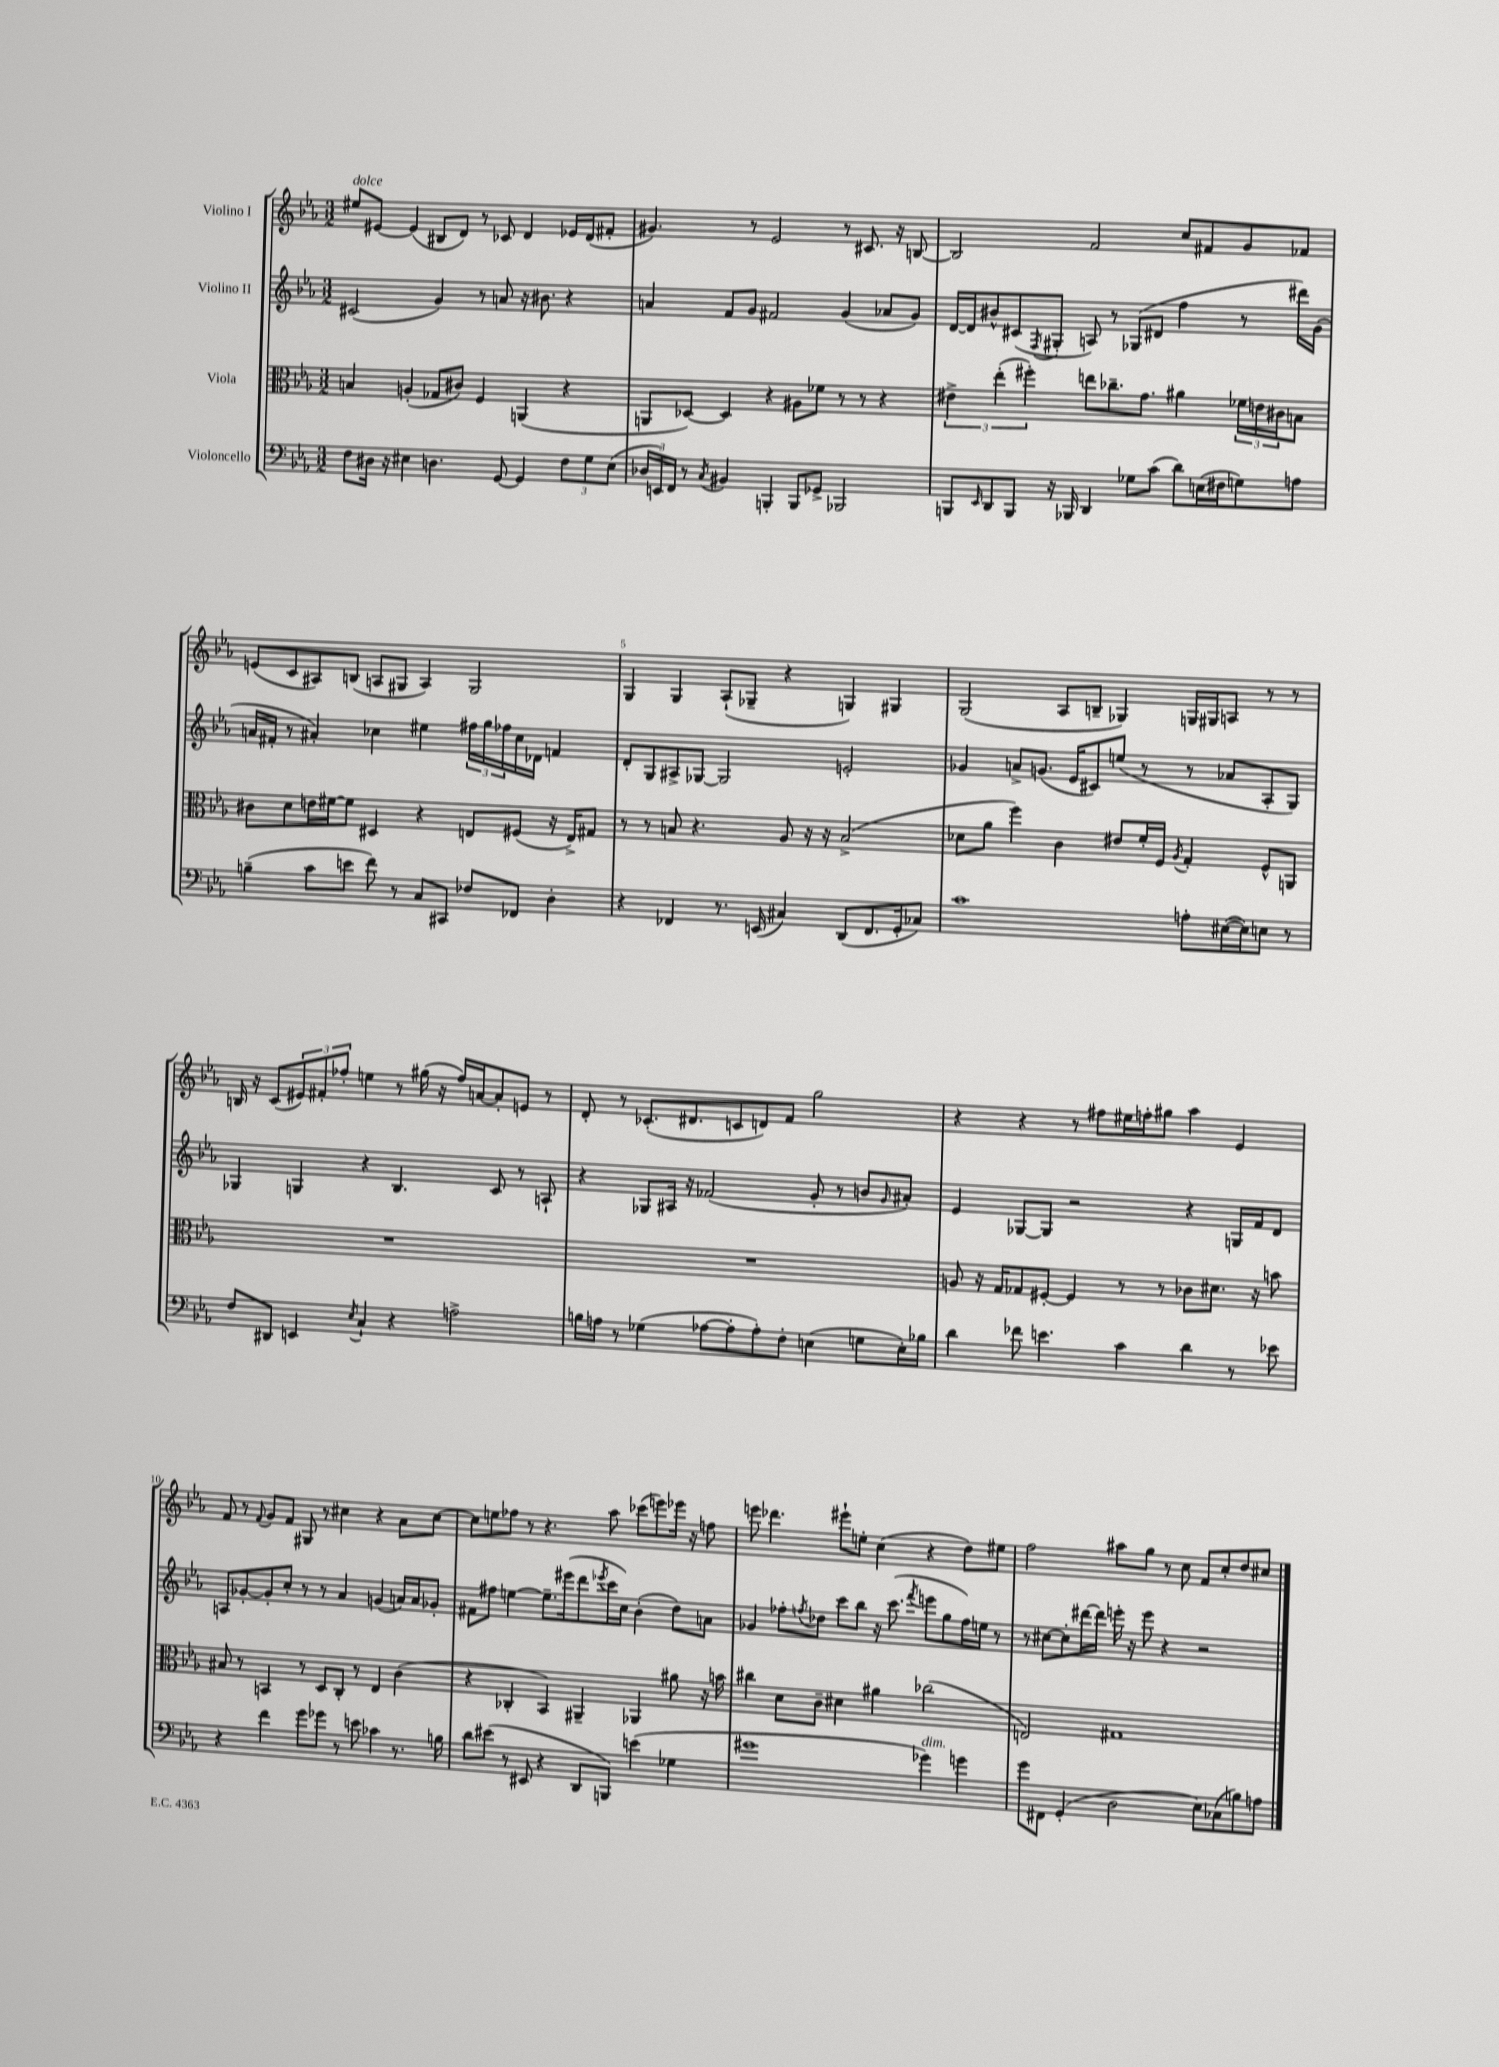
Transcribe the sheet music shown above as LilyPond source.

<<
\new StaffGroup <<
\new Staff = "s0" \with { instrumentName = "Violino I" } {
    \clef treble \key ees \major \numericTimeSignature \time 3/2
    eis''8^\markup { \italic "dolce" } eis'8~ eis'4( bis8 d'8) r8 ces'8 d'4 ees'16 d'16( fis'8-. |
    gis'4.) r8 ees'2 r8 cis'8. r16 b8~ |
    b2 f'2 c''8 fis'8 g'8 fes'8 |
    e'8( c'8 ais8) b8( a8 gis8 a4) gis2 |
    g4 g4 aes8-!( ges8-- r4 g4) gis4 |
    g2( aes8 b8-- ges4) g16 gis16 a8 r8 r8 |
    b16 r16 c'8( \tuplet 3/2 { eis'8) fis'8-. fes''8-. } e''4 r8 gis''16( r16 fes''16) a'16~ a'8-. e'8 r8 |
    d'8-. r8 ces'8.-.( dis'8. c'8 d'8) f'8 g''2 |
    r4 r4 r8 fis''8 eis''16 f''16-. gis''8 aes''4 ees'4 |
    f'8 r8 \appoggiatura { f'8 } g'8 f'8 gis8 r8 cis''4 r4 aes'8 cis''8~ |
    cis''8 e''8 fes''8 r8 r4. aes''8 ces'''8( e'''8) ees'''16 r16 f''8 |
    e'''8 des'''4. eis'''8-! e''8-. c''4( r4 d''8) eis''8 |
    f''2 ais''8 g''8 r8 c''8 f'8 c''8-. d''8 cis''8 \bar "|." |
}
\new Staff = "s1" \with { instrumentName = "Violino II" } {
    \clef treble \key ees \major \numericTimeSignature \time 3/2
    cis'2( g'4) r8 a'8 r16 bis'8. r4 |
    a'4 f'8 g'8 fis'2 g'4( aes'8 g'8) |
    d'16~ d'16 bis'8-^ cis'8( \acciaccatura { f8 } gis8-. a8) r8 ges8( dis'8 f''4 r8 dis'''16) g'16( |
    a'16 fis'16-. r8 ais'4-.) ces''4 eis''4 \tuplet 3/2 { fis''16 g''16 fes''16 } ces''16 des'16 f'4 |
    d'8-. g8 ais8-> ges8~ ges2 e'2-. |
    ges'4 a'8-> g'8.( ees'16 cis'8) e''8( r8 r8 aes'8 aes8-. g8) |
    ges4 g4 r4 bes4. c'8 r8 a8-! |
    r4 ges8 ais16 r16 fes'2( g'8-. r8 b'8 \grace { g'16 } ais'8-.) |
    ees'4 ges8~ ges8 r2 r4 g16 f'16 d'8 |
    a8 ges'8~-. ges'8-. c''8-. r8 r8 aes'4 g'4( a'16) a'16 ges'8-. |
    fis'8 fis''8 e''4~ e''8.-- eis'''16( d'''8 \acciaccatura { ees'''8 } c'''16 c''16) bes'4-.( d''8) a'8 |
    ges'4 fes''8-. \acciaccatura { f''8 } des''8 c'''8 bes''8 r16 c'''8.( \acciaccatura { f'''8 } e'''8 g''8 f''16) e''16 r8 |
    r8 cis''8~ cis''8-. dis'''16~ dis'''16 e'''16-. r16 e'''8 r4 r2 \bar "|." |
}
\new Staff = "s2" \with { instrumentName = "Viola" } {
    \clef alto \key ees \major \numericTimeSignature \time 3/2
    b4 a4-.( ges8 cis'8) f4 a,4( r4 |
    a,8 des8~) des4 r4 ais8 fes'8 r8 r8 r4 |
    \tuplet 3/2 { eis'4-> ees''4-.( fis''4-.) } e''8 ces''8.-- g'8. ais'4 \tuplet 3/2 { fes'16 e'16 cis'16 } b8 |
    cis'8 d'8 e'16 fis'16~ fis'8 dis4 r4 e8 fis8( r16 e16->) gis8 |
    r8 r8 b8 r4. aes8 r16 r16 b2->( |
    des'8 aes'8 f''4) c'4 eis'8 f'16-. f16 \acciaccatura { aes8 } g4-. f8-^ a,8 |
    R1. |
    R1. |
    a8 r16 g16 ges8 fis8~-. fis4 r8 r8 ces'8 dis'8. r16 b'8 |
    bis8 r8 b,4 r8 d8 c8-. r8 ees4 c'4( |
    r4 ces4-. bes,4) ais,4-- aes,4 ais'8 r16 b'16 |
    cis''4 d'8 c'8-- dis'4 ais'4 ces''2( |
    e2) gis1 \bar "|." |
}
\new Staff = "s3" \with { instrumentName = "Violoncello" } {
    \clef bass \key ees \major \numericTimeSignature \time 3/2
    f8 dis16 r16 eis4 d4. g,8~ g,4 \tuplet 3/2 { f8 g8 eis8( } |
    \tuplet 3/2 { des16 e,16) f,16 } r8 \acciaccatura { c8 } bis,4 b,,4-. b,,8 ges,8-> bes,,2 |
    b,,8 \grace { ees,16 } d,8 b,,8 r16 bes,,16 d,4 ges8 c'8( d'8) e16( fis16 g8) a8 |
    b4--( c'8 e'8 f'8) r8 c8 cis,8 fes8 fes,8 d4-. |
    r4 fes,4 r8. e,16( cis4) d,8( fes,8. g,16-. ces8) |
    c'1 a8-. eis16~( eis16) e8 r8 |
    f8 dis,8 e,4 \acciaccatura { ees8 } c4-! r4 a2-> |
    b16 a16 r8 ges4( aes8~ aes8-. aes8-.) f8-. e4( g8 e16-.) bes16 |
    d'4 fes'8 e'4. c'4 d'4 r8 ees'8 |
    r4 f'4 g'8 ges'8 r8 e'8 ces'4 r8. b16 |
    d'8 eis'8( r8 eis,8 r4 d,8 b,,8) e'4( ges4 |
    gis'1 ges'4^\markup { \italic "dim." }) g'4 |
    g'8 fis,8 g,4-.( d2 ees8) ces8( b8) a8 \bar "|." |
}
>>
>>
\layout { \context { \Score \override BarNumber.break-visibility = ##(#f #t #t) barNumberVisibility = #(every-nth-bar-number-visible 5) } }
